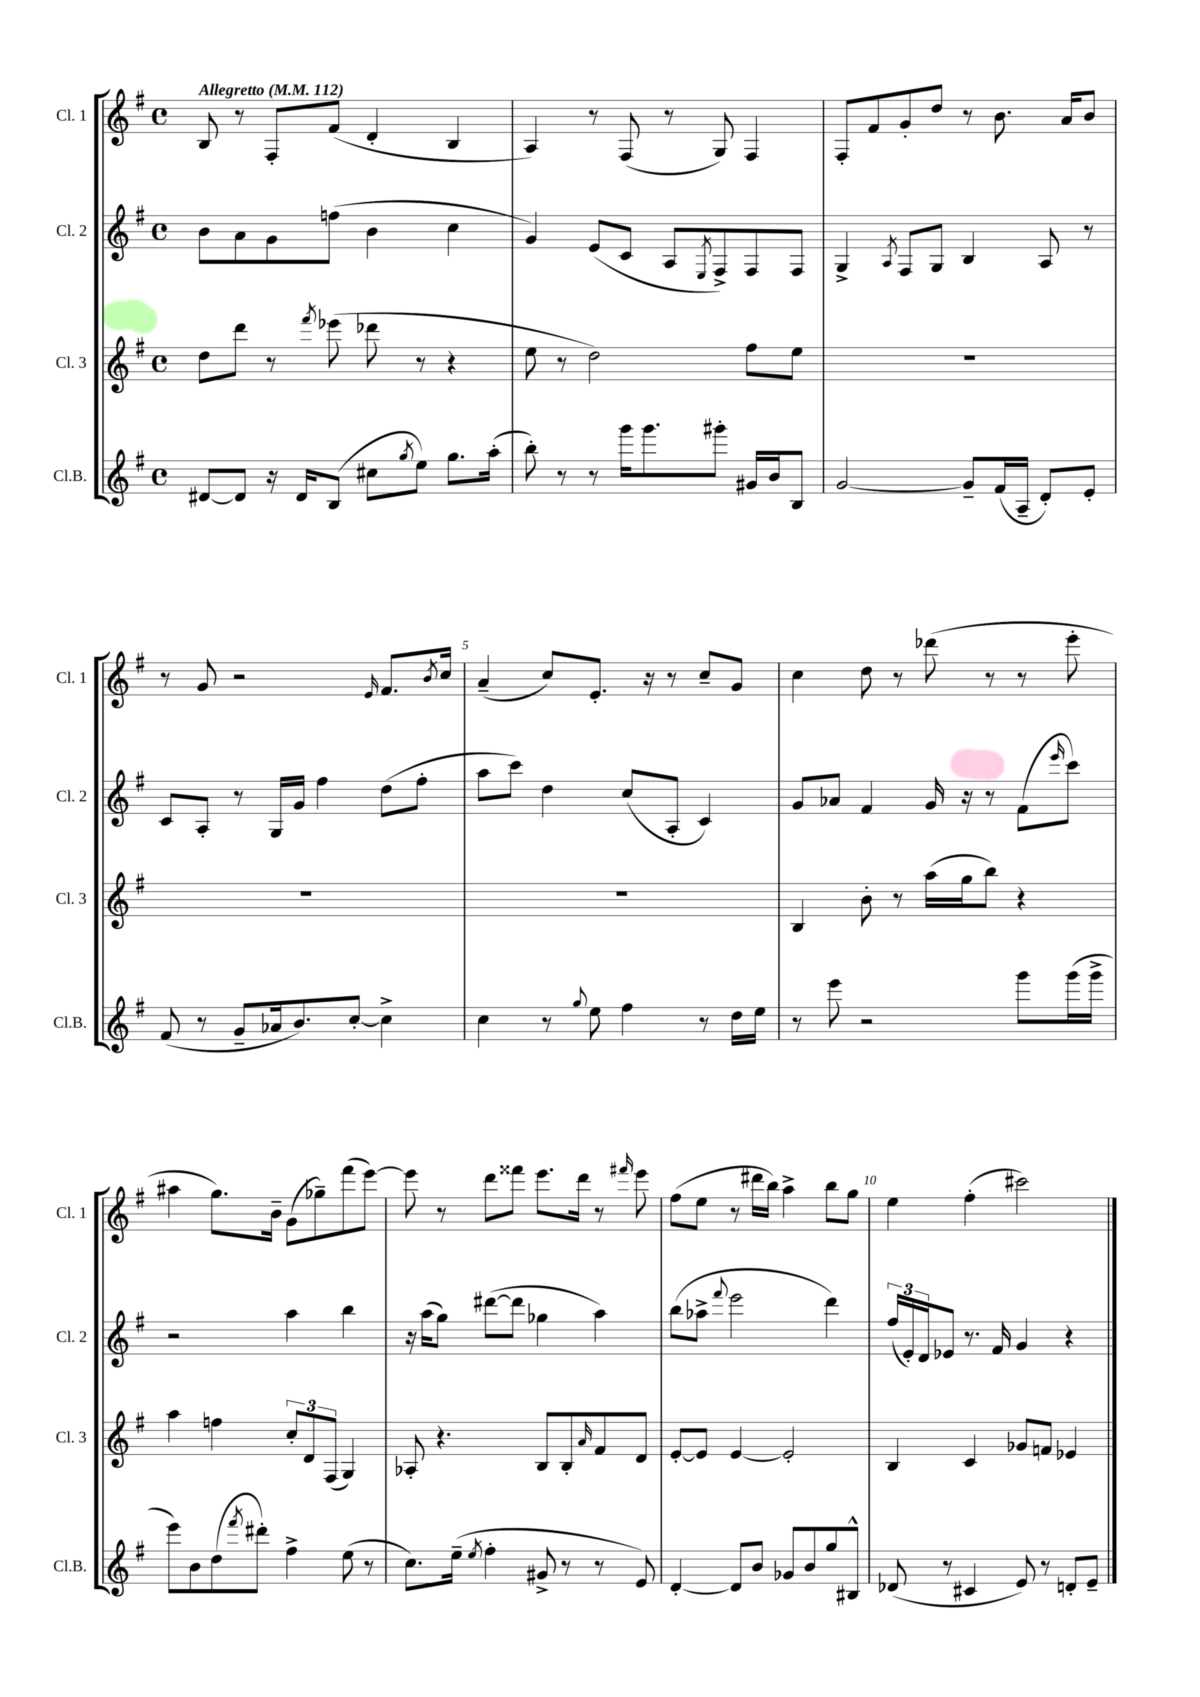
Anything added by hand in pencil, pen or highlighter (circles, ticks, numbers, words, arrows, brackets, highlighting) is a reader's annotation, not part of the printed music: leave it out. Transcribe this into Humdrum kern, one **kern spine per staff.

**kern	**kern	**kern	**kern
*part4	*part3	*part2	*part1
*staff4	*staff3	*staff2	*staff1
*I"Cl.B.	*I"Cl. 3	*I"Cl. 2	*I"Cl. 1
*I'Cl.B.	*I'Cl. 3	*I'Cl. 2	*I'Cl. 1
*clefG2	*clefG2	*clefG2	*clefG2
*k[f#]	*k[f#]	*k[f#]	*k[f#]
*M4/4	*M4/4	*M4/4	*M4/4
*met(c)	*met(c)	*met(c)	*met(c)
*MM112	*MM112	*MM112	*MM112
=1	=1	=1	=1
!	!	!	!LO:TX:a:B:t=Allegretto
[8d#X/L	8dd\L	8b\L	8B/
8d#/J]	8ddd\J	8a\	8r
16r	8r	8g\	8F#'/L
16d#/KL	.	.	.
.	8qfff#/	.	.
(8B/J	(8eee-X\	(8ffn\J	(8f#/J
8cc#X\L	8ddd-X\	4b\	4d'/
8qgg/	.	.	.
8ee\J)	8r	.	.
8.gg\L	4r	4cc\	4B/
(16aa'\Jk	.	.	.
=2	=2	=2	=2
8bb'\)	8ee\	4g/)	4A/)
8r	8r	.	.
8r	2dd\)	(8e/L	8r
16ggg\KL	.	8c/J	(8F#/
8.ggg\	.	.	.
.	.	8A/L	8r
.	.	8qE/	.
8ggg#X'\J	.	8F#^/)	8G/)
16g#X/LL	8ff#\L	8F#/	4F#/
16b/J	.	.	.
8B/J	8ee\J	8F#/J	.
=3	=3	=3	=3
[2g/	1r	4G^/	8F#'/L
.	.	.	8f#/
.	.	8qA/	.
.	.	8F#/L	8g'/
.	.	8G/J	8dd/J
8g~/L]	.	4B/	8r
(16f#/L	.	.	8.b\
16A~/JJ	.	.	.
8d'/L)	.	8A/	.
.	.	.	16a/KL
8e'/J	.	8r	8b/J
!!LO:LB:g=z
=4	=4	=4	=4
(8f#/	1r	8c/L	8r
8r	.	8A'/J	8g/
8g~/L	.	8r	2r
16a-X/k	.	16G/LL	.
8.b/)	.	16g/JJ	.
.	.	4ff#\	.
[8cc'/J	.	.	.
.	.	.	16qqe/
4cc^\]	.	(8dd\L	8.f#/L
.	.	8ff#'\J	.
.	.	.	8qb/
.	.	.	16cc/Jk
=5	=5	=5	=5
4cc\	1r	8aa\L	(4a~/
.	.	8ccc\J)	.
8r	.	4dd\	8cc/L)
8qqgg/	.	.	.
8ee\	.	.	8.e'/J
4ff#\	.	(8cc/L	.
.	.	.	16r
.	.	8A'/J	8r
8r	.	4c/)	8cc~/L
16dd\LL	.	.	8g/J
16ee\JJ	.	.	.
=6	=6	=6	=6
8r	4B/	8g/L	4cc\
8eee\	.	8a-X/J	.
2r	8b'\	4f#/	8dd\
.	8r	.	8r
.	(16aa\LL	16g/	(8ddd-X\
.	16gg\J	16r	.
.	8bb\J)	8r	8r
8ggg\L	4r	(8f#\L	8r
.	.	16qqeee/	.
(16ggg\L	.	8ccc\J)	8eee'\
16ggg^\JJ	.	.	.
!!LO:LB:g=z
=7	=7	=7	=7
8eee\L)	4aa\	2r	4aa#X\
8b\	.	.	.
(8dd\	4ffn\	.	8.gg\L)
8qfff#/	.	.	.
8ddd#X'\J)	.	.	.
.	.	.	16b~\Jk
4ff#^\	12cc'/L	4aa\	(8g\L
.	12d/	.	.
.	.	.	8gg-X~\)
.	(12F#/J	.	.
(8ee\	4G/)	4bb\	(8fff#\
8r	.	.	[8eee\J)
=8	=8	=8	=8
8.cc\L)	8A-X'/	16r	8eee\]
.	.	(16aa\KL	.
.	4.r	8gg\J)	8r
(16ee~\Jk	.	.	.
8qee/	.	.	.
4ff#'\	.	([8ddd#X\L	8ddd\L
.	.	8ddd#\J]	8fff##X\J
8g#X^/	8B/L	4gg-X\	8.eee\L
8r	8B'/	.	.
.	.	.	16ddd\Jk
.	16qqa/	.	.
8r	8f#/	4aa\)	8r
.	.	.	16qqfff#X/
8e/)	8d/J	.	8eee\
=9	=9	=9	=9
[4d'/	[8e'/L	(8bb\L	(8ff#\L
.	8e/J]	8aa-X^\J	8ee\J
.	.	8qqfff#/	.
8d/L]	[4e/	2eee\	8r
8b/J	.	.	16ddd#X\LL
.	.	.	16bb\JJ)
8g-X/L	2e'/]	.	4aa^\
8b/	.	.	.
8gg/	.	4ddd\)	8bb\L
8B#X^^/J	.	.	8gg\J
=10	=10	=10	=10
(8d-X/	4B/	(24ff#/LL	4ee\
.	.	24e'/)	.
.	.	24d/J	.
8r	.	8e-X/J	.
4c#X/	4c/	8.r	(4ff#'\
.	.	16f#/	.
8e/)	8g-X/L	4g/	2ccc#X\)
8r	8fn/J	.	.
8dn'/L	4e-X/	4r	.
8e~/J	.	.	.
==	==	==	==
*-	*-	*-	*-
